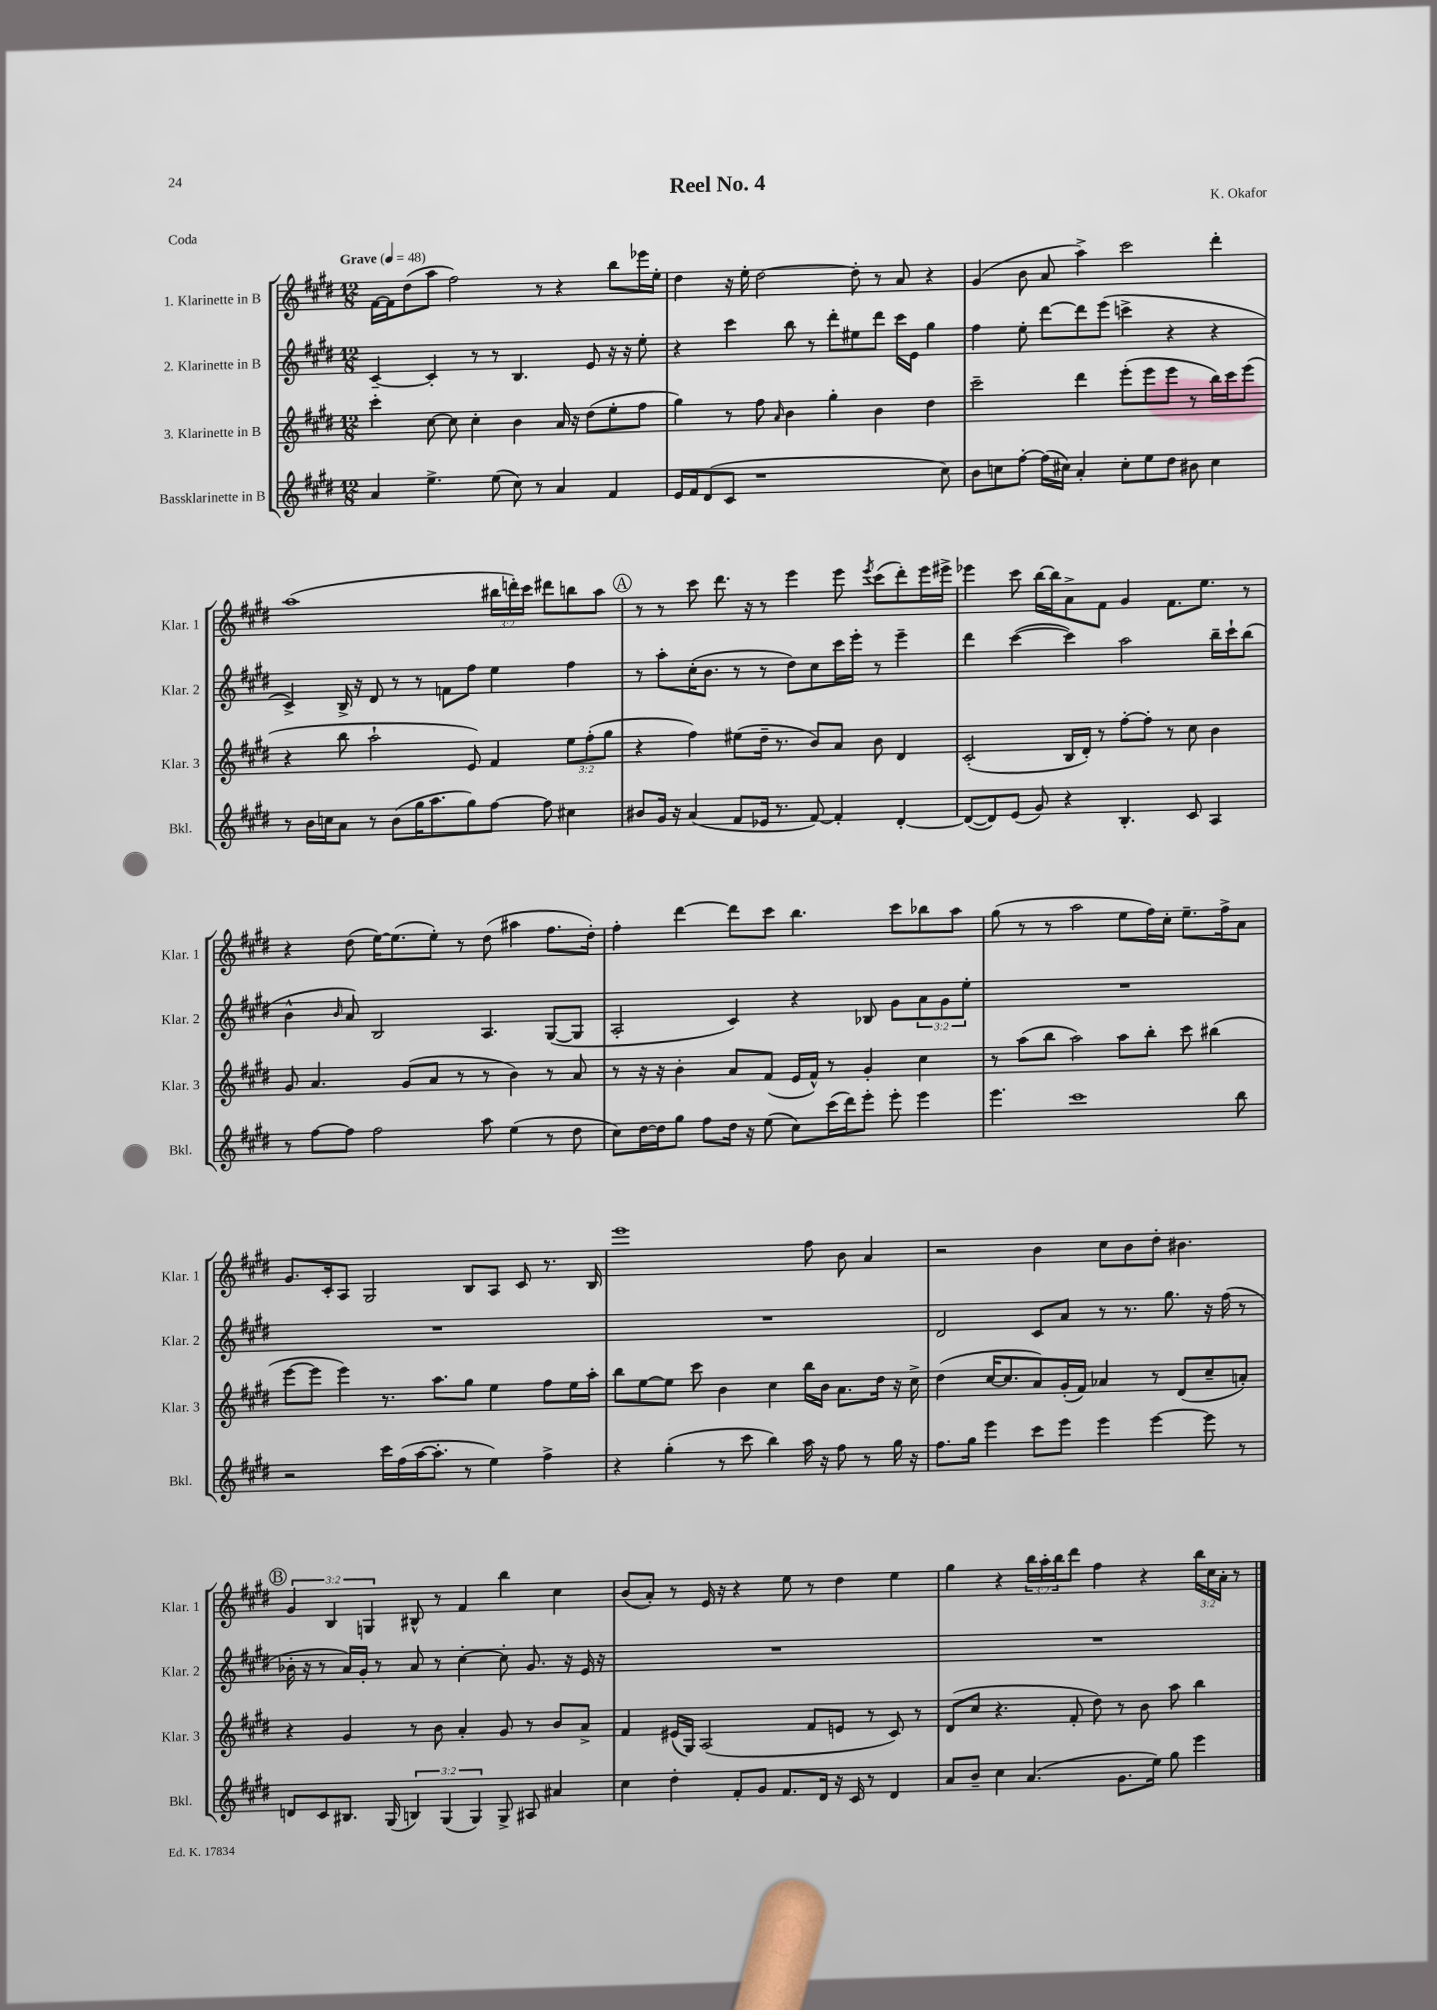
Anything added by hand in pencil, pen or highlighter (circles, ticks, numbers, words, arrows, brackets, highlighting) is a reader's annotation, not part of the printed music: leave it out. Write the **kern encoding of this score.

**kern	**kern	**kern	**kern
*staff4	*staff3	*staff2	*staff1
*clefG2	*clefG2	*clefG2	*clefG2
*k[f#c#g#d#]	*k[f#c#g#d#]	*k[f#c#g#d#]	*k[f#c#g#d#]
*M12/8	*M12/8	*M12/8	*M12/8
*MM48	*MM48	*MM48	*MM48
4a	4ccc#'	[4c#~	[16f#
.	.	.	16f#]
.	.	.	(8dd#
4.ee^	[8cc#	4c#']	8aa
.	8cc#]	.	2ff#)
.	4cc#'	8r	.
(8ee	.	8r	.
8cc#)	4b	4.B	.
8r	.	.	8r
4a	16a	.	4r
.	16r	.	.
.	(8dd#	8e	.
4f#	8ee'	16r	8bb
.	.	16r	.
.	8ff#	8ee'	16eee-
.	.	.	16ee'
=	=	=	=
16e	4gg#)	4r	4dd#
16f#	.	.	.
(8d#	.	.	.
8c#	8r	4ccc#	16r
.	.	.	16ee'
1r	8ff#	.	[2dd#
.	16qqa	.	.
.	4b	8bb	.
.	.	8r	.
.	4gg#'	8ddd#'	.
.	.	8ee#	8dd#']
.	4b	8ddd#	8r
.	.	16ccc#	8a
.	.	16e	.
.	4dd#	4gg#	4r
8cc#)	.	.	.
=	=	=	=
8b	2ccc#~	4ff#	(4g#
8cc	.	.	.
[8ff#'	.	8ee'	8b
(16ff#]	.	[8ddd#	8a
16cc#)	.	.	.
4a'	4ddd#	8ddd#]	4aa^)
.	.	(8eee	.
8cc#'	(8eee'	4ccc^	2ccc#
8ee	8eee	.	.
8dd#	8eee	4r	.
8b#	8r	.	.
4cc#	16bb)	4r	4ddd#'
.	16ccc#	.	.
.	(8eee	.	.
=	=	=	=
8r	4r	4c#^)	(1aa
16b	.	.	.
16cc	.	.	.
8a	8bb	16B^	.
.	.	16r	.
8r	2aa`	8d#	.
(8b	.	8r	.
16gg#	.	8r	.
8.aa	.	.	.
.	.	8f	.
8gg#)	8e)	8ff#	.
[8ff#	4f#	4ee	24bb#
.	.	.	24ddd')
.	.	.	24ccc#
8ff#]	.	.	8ddd#
4cc#	12ee	4ff#	8bb
.	(12ff#'	.	.
.	.	.	8aa
.	12gg#	.	.
=	=	=	=
8b#	4r	8r	8r
16g#	.	8aa'	8r
16r	.	.	.
(4a	4ff#)	(16cc#'	8ccc#
.	.	8.b	.
.	.	.	8.ddd#
8f#	(8ee#	8r	.
.	.	.	16r
16e-	16dd#~	8r	8r
8.r	8.r	.	.
.	.	8dd#)	4eee
[8f#)	8b)	8cc#	.
4f#']	8a	16ccc#	8eee
.	.	16eee'	.
.	.	.	8qeee
.	8b	8r	(8ccc#
[4d#'	4d#	4eee~	8ddd#')
.	.	.	16eee
.	.	.	16eee#^
=	=	=	=
(8d#_	(2c#'	4ddd#	4eee-
8d#])	.	.	.
(8e	.	([4ccc#	8ccc#
8g#)	.	.	[16bb
.	.	.	16bb]
4r	16B	4ccc#])	8a^
.	16d#')	.	.
.	8r	.	8f#
4.B'	[8ff#'	2aa	4g#
.	8ff#']	.	.
.	8r	.	8.f#
8c#	8cc#	.	.
.	.	.	8.ee
4A	4b	16bb~	.
.	.	16ccc#`	.
.	.	(8bb	8r
=	=	=	=
8r	8g#	4b^^	4r
[8ff#	4.a	.	.
.	.	16qqb	.
8ff#]	.	8a)	(8dd#
2ff#	.	2B	[16ee)
.	.	.	(8.ee]
.	(8g#	.	.
.	8a	.	8ee')
.	8r	.	8r
8aa	8r	4.A	(8dd#
(4ee	4b)	.	4aa#
8r	8r	([8G#	8.ff#
8dd#	8a	8G#]	.
.	.	.	16dd#')
=	=	=	=
8cc#)	8r	2A'	4ff#'
[16dd#	16r	.	.
16dd#]	16r	.	.
8gg#	4b'	.	[4ddd#
8ff#	.	.	.
16dd#	8a	4c#)	8ddd#]
16r	.	.	.
(8ee	(8f#	.	8ccc#
8cc#)	16e	4r	4.bb
.	16f#^^)	.	.
(16ccc#	8r	.	.
16ddd#)	.	.	.
8eee'	4g#'	8B-	.
8eee'	.	8g#	8ccc#
4eee	4cc#	12a	8bb-
.	.	12g#	.
.	.	.	8aa
.	.	12ee'	.
=	=	=	=
4.eee	8r	1.r	(8gg#
.	(8aa	.	8r
.	8bb	.	8r
1ccc#	2aa)	.	2aa
.	8aa	.	8ee
.	8bb'	.	16ff#)
.	.	.	16cc#'
.	8ccc#	.	8.ee~
.	(4bb#	.	.
.	.	.	16ff#^
8bb	.	.	8a
=	=	=	=
2r	[8eee	1.r	8.g#
.	8eee]	.	.
.	.	.	16c#'
.	4eee)	.	8A
.	.	.	2G#
16ccc#	8.r	.	.
(16ff#	.	.	.
[16aa	.	.	.
8.aa']	8.aa	.	.
8r	8gg#	.	8B
4ee)	4ee	.	8A
.	.	.	8c#
4ff#^	8ff#	.	8.r
.	16ee	.	.
.	16aa'	.	16B
=	=	=	=
4r	8bb	1.r	1eee
.	[8ee	.	.
(4gg#'	8ee]	.	.
.	8ccc#	.	.
8r	4b	.	.
8ccc#	.	.	.
4bb)	4cc#	.	.
16aa	16bb	.	8ff#
16r	16b	.	.
8ff#	8.a	.	8b
8r	.	.	4a
.	16dd#	.	.
16gg#	16r	.	.
16r	16cc#^	.	.
=	=	=	=
8.ff#	(4dd#	2d#	2r
16gg#	.	.	.
4eee	[16cc#	.	.
.	8.cc#]	.	.
8ccc#	8a)	8c#	4b
8eee	(16g#'	8a	.
.	16f#)	.	.
4eee	4a-	8r	8cc#
.	.	8.r	8b
[4eee	8r	.	8dd#'
.	.	8.gg#	.
.	(8d#	.	4.b#
8eee]	8cc#~	16r	.
.	.	(16ff#	.
8r	8a')	8r	.
=	=	=	=
8d	4r	16b-'	6g#
.	.	16r	.
8c#	.	8r	.
.	.	.	6B
8.B#	4g#	16a)	.
.	.	16g#'	.
.	.	.	6G
.	.	8r	.
(16G#	.	.	.
6B)	8r	8a	8B#^^
.	8b	8r	8r
(6G#	.	.	.
.	4a'	[4cc#'	4f#
6G#)	.	.	.
8G#^	8g#	8cc#']	4bb
8A#	8r	8.g#	.
4a#	8b	.	4cc#
.	.	16r	.
.	8a^	16e	.
.	.	16r	.
=	=	=	=
4cc#	4f#	1.r	(8b
.	.	.	8a')
4dd#'	(16e#	.	8r
.	16G#)	.	.
.	(2A	.	16e
.	.	.	16r
8f#'	.	.	4r
8g#	.	.	.
8.f#	.	.	8ee
.	8f#	.	8r
16d#	.	.	.
16r	8e	.	4dd#
16c#	.	.	.
8r	8r	.	.
4d#	8c#)	.	4ee
.	8r	.	.
=	=	=	=
8a	(8d#	1.r	4gg#
8b~	8cc#	.	.
4cc#	4.r	.	4r
(4.a	.	.	24bb
.	.	.	24aa'
.	.	.	24bb
.	8f#'	.	8ddd#
.	8dd#)	.	4ff#
8.g#	8r	.	.
.	8b	.	4r
16ee)	.	.	.
8gg#	8aa	.	.
4eee	4bb	.	24bb
.	.	.	24cc#
.	.	.	24a'
.	.	.	8r
==	==	==	==
*-	*-	*-	*-
